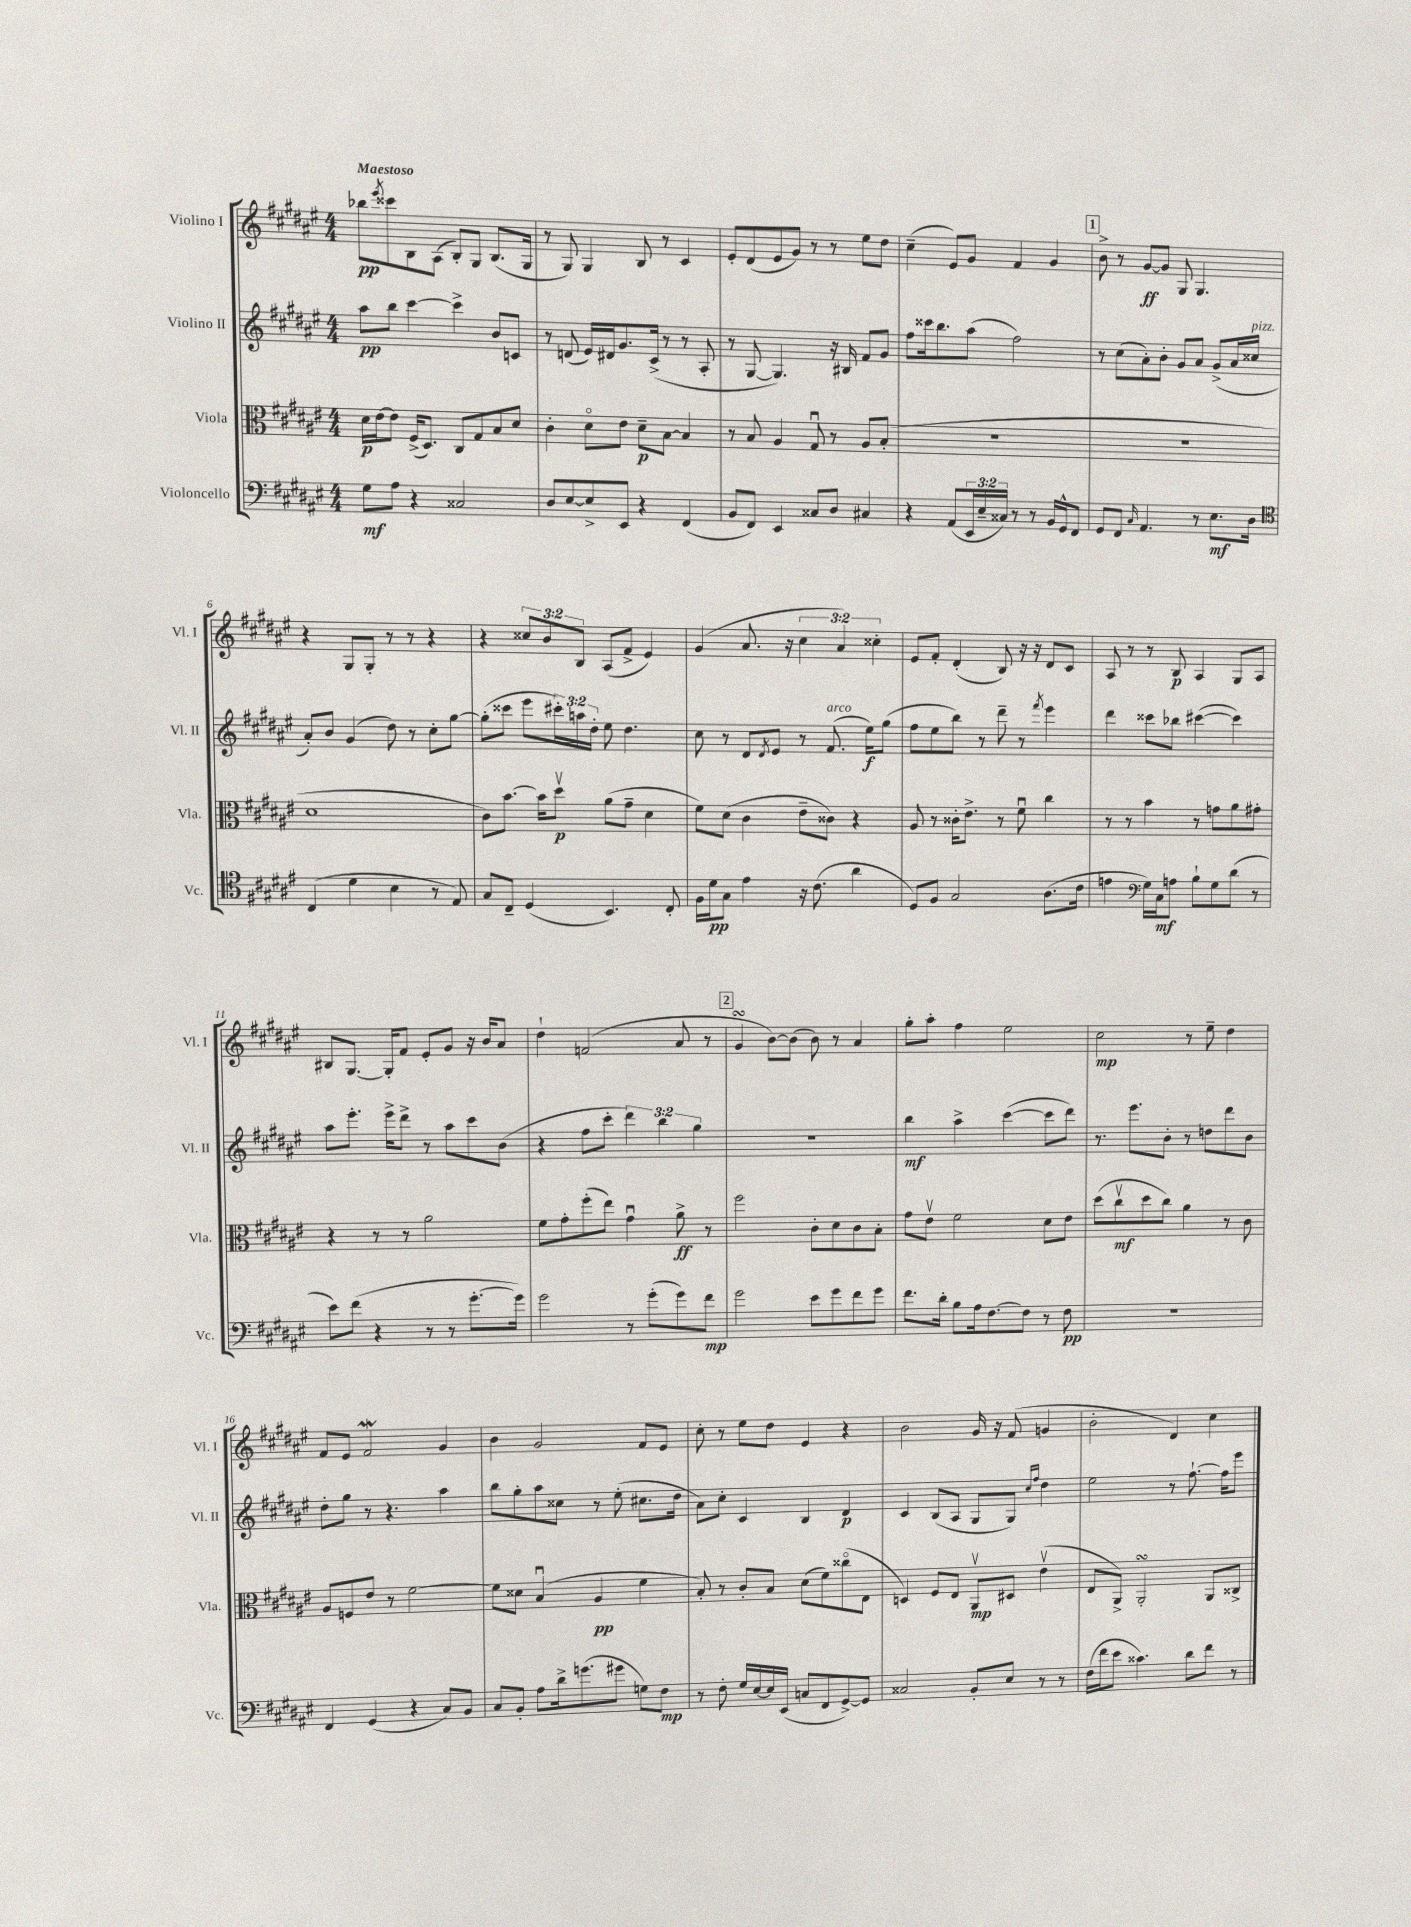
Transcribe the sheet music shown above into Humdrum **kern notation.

**kern	**kern	**kern	**kern
*staff4	*staff3	*staff2	*staff1
*clefF4	*clefC3	*clefG2	*clefG2
*k[f#c#g#d#a#e#]	*k[f#c#g#d#a#e#]	*k[f#c#g#d#a#e#]	*k[f#c#g#d#a#e#]
*M4/4	*M4/4	*M4/4	*M4/4
8G#	16d#	8aa#	8bb-
.	[16e#	.	.
.	.	.	8qeee#
8A#	8e#]	8bb	8ccc##
4r	(16F#^	[4ccc#	8B
.	8.D#)	.	.
.	.	.	(8A#
2C##	8C#	4ccc#^]	8B')
.	8G#	.	8G#
.	8B	8b	(8.B
.	8d#	8c	.
.	.	.	16G#
=	=	=	=
8D#	4c#'	8r	8r
[8E#	.	(8d	8G#)
8E#^]	8d#o	16e#)	4G#
.	.	16d#	.
8EE#	8e#	8.g#	.
4r	8d#~	.	8B
.	.	(16c#^	.
.	[8B	8r	8r
(4FF#	4B]	8r	4c#
.	.	8A#'	.
=	=	=	=
8BB	8r	8r	8e#'
8FF#)	8B	[8G#	(8d#
4EE#	4A#	4.G#])	8e#
.	.	.	8g#)
8C##	8G#u	.	8r
8D#	8r	16r	8r
.	.	16B#	.
4C#	8A#	8f#	8ee#
.	(8B'	8g#	8dd#
=	=	=	=
4r	1r	8ff#	(4cc#~
.	.	16ccc##	.
.	.	8.bb	.
(8AA#	.	.	8e#)
24EE#	.	(8aa#	8g#
24E#~	.	.	.
24C##)	.	.	.
8r	.	2ff#)	4f#
8r	.	.	.
16BB	.	.	4g#
16GG#^^	.	.	.
8FF#	.	.	.
=	=	=	=
8GG#	1r	8r	8b^
8FF#	.	(8cc#	8r
16qqC#	.	.	.
4.AA#	.	8a#')	[8g#
.	.	8b'	8g#]
.	.	8g#	8G#
8r	.	8a#	4.G#
8.E#	.	(8g#^	.
.	.	16a#	.
16D#	.	16cc##	.
=	=	=	=
*clefC4	*	*	*
(4C#	1d#	8a#')	4r
.	.	8b	.
4d#	.	(4g#	8G#
.	.	.	8G#'
4B	.	8dd#)	8r
.	.	8r	8r
8r	.	8cc#'	4r
8E#)	.	[8gg#	.
=	=	=	=
8G#	8c#)	(8gg#']	4r
8C#~	[8.b	8ccc##	.
(4D#	.	8eee#	12cc##
.	16b]	.	.
.	.	.	12b
.	8dd#v	24ccc#')	.
.	.	24aa	12B
.	.	24dd#'	.
4.BB)	(8a#	8ee#	(8A#
.	8g#~	4.dd#	8f#^
.	4d#	.	4e#)
8C#'	.	.	.
=	=	=	=
16F#	8f#)	8cc#	(4g#
16d#	.	.	.
8G#	(8d#	8r	.
4e#	4c#	8d#	8.a#
.	.	8qd#	.
.	.	8e#	.
.	.	.	16r
16r	8e#~	8r	6cc#
(8.c#	.	.	.
.	8c##)	(8.f#	.
.	.	.	6a#)
4a#	4r	.	.
.	.	16ee#)	.
.	.	.	6cc##'
.	.	(8gg#	.
=	=	=	=
8D#)	8A#	8ff#	8e#
8F#	8r	8ee#	8f#'
2G#	16c##'	8bb)	(4d#'
.	8.e#^	.	.
.	.	8r	.
.	8r	8ddd#~	8B)
.	8f#u	8r	16r
.	.	.	16r
.	.	8qfff#	.
(8.A#	4cc#	4eee#	8d#
.	.	.	8c#
16c#	.	.	.
=	=	=	=
4e	8r	4ddd#	8A#
.	8r	.	8r
*clefF4	*	*	*
16G#)	4b	8ccc##	8r
16C#	.	.	.
8A	.	8bb-	8B
8B`	8r	([4ccc#	4A#
8G#	8g	.	.
(8d#	8a#	4ccc#])	8G#
8r	8g#'	.	8A#
=	=	=	=
8e#)	4r	8aa#	8B#
(8f#	.	8.eee#'	[8.G#
4r	8r	.	.
.	.	16eee#^	16G#']
.	8r	8ddd#^	8f#
8r	2a#	8r	8e#'
8r	.	8aa#	8g#
[8.g#'	.	8ccc#	16r
.	.	.	16b
.	.	(8b	8a#
16g#])	.	.	.
=	=	=	=
2g#	8f#	4r	4dd#`
.	8g#'	.	.
.	(8ff#'	8ff#	(2f
.	8ee#)	8ccc#'	.
8r	4g#u	6ddd#)	.
(8g#'	.	.	.
.	.	6bb	.
8g#)	8a#^	.	8a#
.	.	6gg#	.
8f#	8r	.	8r
=	=	=	=
2g#	2ff#	1r	4g#
.	.	.	[8b)
.	.	.	(8b]
8e#	8c#'	.	8b)
8g#	8d#	.	8r
8f#	8c#	.	4a#
8g#	8B'	.	.
=	=	=	=
8.f#	8g#	4bb	8gg#'
.	8e#v	.	8aa#'
16d#'	.	.	.
8B	2f#	4aa#^	4ff#
16A#	.	.	.
[8.F#	.	.	.
.	.	([4ccc#	2ee#
8F#]	.	.	.
8r	8d#	8ccc#]	.
8F#	8e#	8ddd#)	.
=	=	=	=
1r	(8dd#	8.r	2cc#
.	8cc#v	.	.
.	.	8.eee#	.
.	8dd#	.	.
.	8cc#)	8b'	.
.	4a#	8r	8r
.	.	8dd	8ee#~
.	8r	8ddd#	4dd#
.	8c#	8b	.
=	=	=	=
4FF#	8A#	8dd#'	8f#
.	8F	8gg#	8e#
(4GG#	8e#	8r	2f#
.	8r	4.r	.
4r	[2f#	.	.
8C#)	.	4aa#	4g#
8BB	.	.	.
=	=	=	=
8C#	8f#]	8bb	4b
8BB'	8d##	8gg#'	.
8A#	(4Bu	8aa#	2g#
16d#^	.	8cc##	.
(8.g	.	.	.
.	4A#	8r	.
8g#	.	(8ee#'	.
8G)	4f#	8.cc#	8f#
8F#	.	.	8e#
.	.	16dd#	.
=	=	=	=
8r	8B')	8a#)	8cc#'
8F#'	8r	8cc#'	8r
16G#	8c#'	4c#	8ee#
[16E#	.	.	.
16E#]	8B	.	8dd#
(16EE#	.	.	.
8C	(8d#	4B	4e#
8FF#	8f#)	.	.
[8GG#^)	(8cc##o	4d#	4r
8GG#]	8E#	.	.
=	=	=	=
2C##	4D)	4c#	2b
.	8F#	(8B	.
.	8E#	8A#	.
8BB'	8AA#v	8G#	16g#
.	.	.	16r
8E#	8D#	8G#)	(8f#
.	.	16qqcc#	.
.	.	16qqff#	.
8r	(4e#v	4dd#	4g
8r	.	.	.
=	=	=	=
(16F#	8E#	2ee#	2b'
16f#	.	.	.
8e#	8AA#^)	.	.
4.c##)	2AA#'	.	.
.	.	8r	4d#)
8d#	.	[8.ff#`	.
8f#	8AA#	.	4cc#
.	.	16ff#]	.
8r	8C##^	8eee#	.
==	==	==	==
*-	*-	*-	*-
